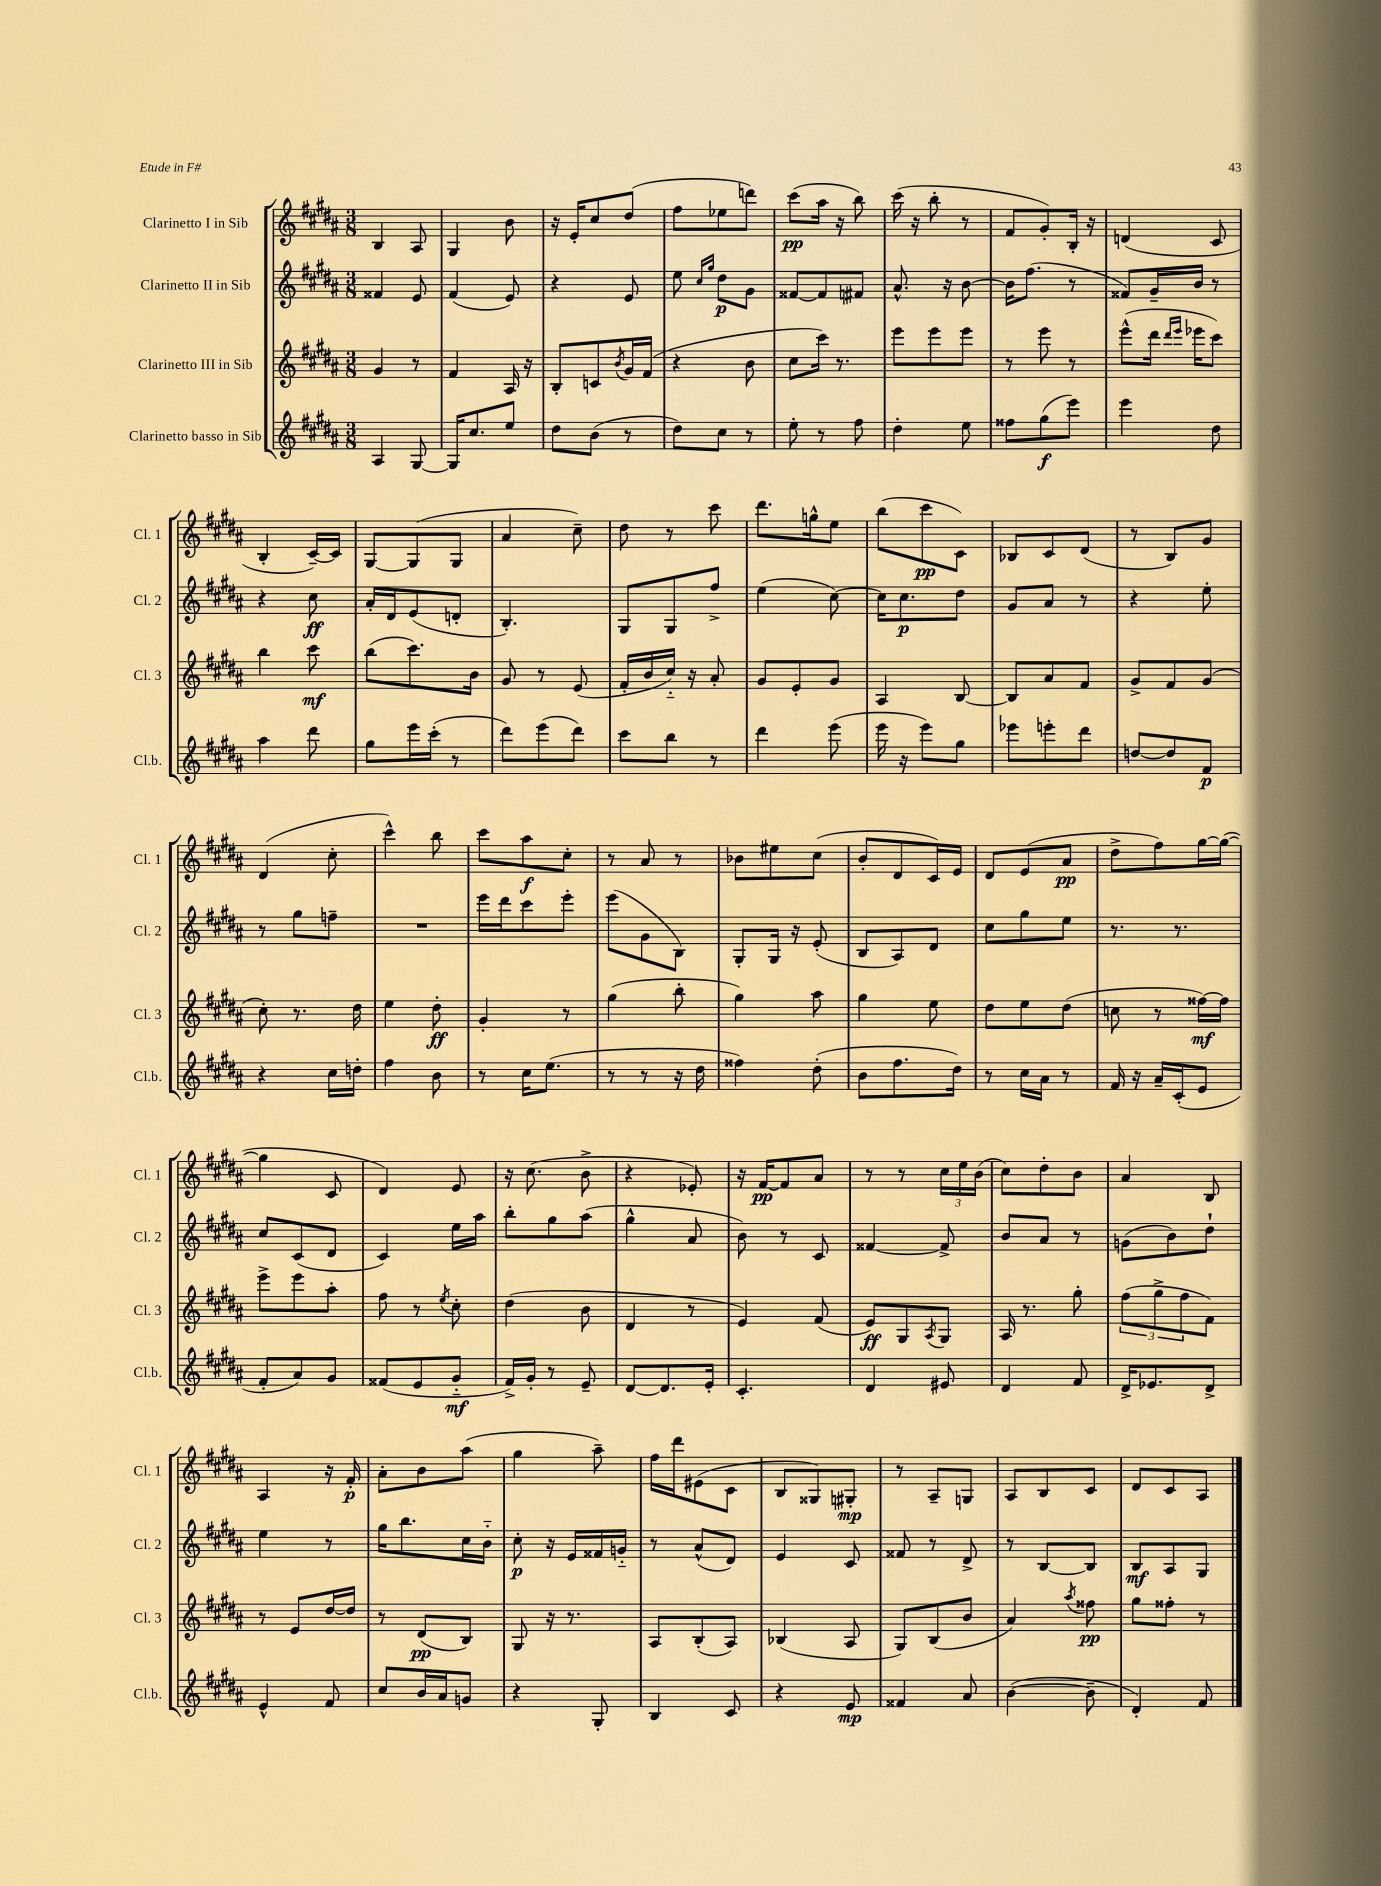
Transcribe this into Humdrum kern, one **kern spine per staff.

**kern	**kern	**kern	**kern
*staff4	*staff3	*staff2	*staff1
*clefG2	*clefG2	*clefG2	*clefG2
*k[f#c#g#d#a#]	*k[f#c#g#d#a#]	*k[f#c#g#d#a#]	*k[f#c#g#d#a#]
*M3/8	*M3/8	*M3/8	*M3/8
4A#/	4g#/	4f##/	4B/
[8G#/	8r	8e/	8A#/
=	=	=	=
16G#/]LK	4f#/	(4f#/	4G#/
8.cc#/	.	.	.
8ee/J	16A#/	8e/)	8b\
.	16r	.	.
=	=	=	=
8dd#\L	8B'/L	4r	16r
.	.	.	16e'/LK
(8b\J	8c/	.	8cc#/
.	8qb/	.	.
8r	16g#/L	8e/	(8dd#/J
.	(16f#/JJ	.	.
=	=	=	=
8dd#\L)	4r	8ee\	8ff#\L
.	.	16qqcc#/LL	.
.	.	16qqgg#/JJ	.
8cc#\J	.	8dd#\L	8ee-\
8r	8b\	8g#\J	8ddd\J)
=	=	=	=
8ee'\	8cc#\L	[8f##/L	(8ccc#\L
8r	16ccc#\Jk)	8f##/]	16aa#\Jk
.	8.r	.	16r
8ff#\	.	8f#/J	8bb\)
=	=	=	=
4dd#'\	8eee\L	8.a#^^/	(16ccc#\
.	.	.	16r
.	8eee\	.	8bb'\
.	.	16r	.
8ee\	8eee\J	[8b\	8r
=	=	=	=
8ff##\L	8r	16b\]LK	8f#/L
.	.	(8.ff#\J	.
(8gg#\	8eee\	.	8g#'/)
8eee\J)	8r	8r	16B'/Jk
.	.	.	16r
=	=	=	=
4eee\	(8eee^^\L	8f##/L)	(4d/
.	16ddd#\Jk	16g#~/L	.
.	16qqddd#/LL	.	.
.	16qqeee/JJ	.	.
.	16eee-\LK	16b/JJ	.
8dd#\	8ccc#\J)	8r	8c#/
=	=	=	=
4aa#\	4bb\	4r	4B'/
8ddd#\	8ccc#\	8cc#\	[16c#~/LL)
.	.	.	16c#/]JJ
=	=	=	=
8gg#\L	(8bb\L	16a#'/LL	[8G#/L
.	.	16d#/J	.
16eee\L	8.ccc#\)	(8e/	(8G#/]
(16ccc#'\JJ	.	.	.
8r	.	8d'/J	8G#/J
.	16b\Jk	.	.
=	=	=	=
8ddd#\L)	8g#/	4.B'/)	4a#/
(8eee\	8r	.	.
8ddd#\J)	(8e/	.	8cc#~\)
=	=	=	=
8ccc#\L	16f#'/LL	8G#/L	8dd#\
.	16b/	.	.
8bb\J	16cc#'~/JJ)	8G#/	8r
.	16r	.	.
8r	8a#'/	8ff#^/J	8ccc#\
=	=	=	=
4ddd#\	8g#/L	(4ee\	8.ddd#\L
.	8e'/	.	.
.	.	.	16gg^^\k
(8eee\	8g#/J	[8cc#\)	8ee\J
=	=	=	=
16eee\	4A#/	16cc#\]LK	(8bb\L
16r	.	8.cc#\	.
8eee\L)	.	.	8ccc#\
8gg#\J	[8B/	8dd#\J	8c#\J)
=	=	=	=
8eee-\L	8B/]L	8g#/L	8B-/L
8eee'\	8a#/	8a#/J	8c#/
8ddd#\J	8f#/J	8r	(8d#/J
=	=	=	=
[8dd/L	8g#^/L	4r	8r
8dd/]	8f#/	.	8B/L)
8f#/J	(8g#/J	8ee'\	8g#/J
=	=	=	=
4r	8cc#'\)	8r	(4d#/
.	8.r	8gg#\L	.
16cc#\LL	.	8ff~\J	8cc#'\
16dd'\JJ	16dd#\	.	.
=	=	=	=
4ff#\	4ee\	4.r	4ccc#^^\)
8b\	8dd#'\	.	8bb\
=	=	=	=
8r	4g#'/	16eee\LL	8ccc#\L
.	.	16ddd#\J	.
16cc#\LK	.	8ccc#\	8aa#\
(8.ee\J	.	.	.
.	8r	8eee'\J	8cc#'\J
=	=	=	=
8r	(4gg#\	(8eee\L	8r
8r	.	8g#\	8a#/
16r	8bb'\	8B\J)	8r
16dd#\	.	.	.
=	=	=	=
4ff##\)	4gg#\)	8G#'/L	8b-\L
.	.	16G#/Jk	8ee#\
.	.	16r	.
(8dd#'\	8aa#\	(8e'/	(8cc#\J
=	=	=	=
8b\L	4gg#\	8B/L	8b'/L
8.ff#\	.	8A#/)	8d#/
.	8ee\	8d#/J	16c#/L)
16dd#\Jk)	.	.	16e/JJ
=	=	=	=
8r	8dd#\L	8cc#\L	8d#/L
16cc#\LL	8ee\	8gg#\	(8e/
16a#\JJ	.	.	.
8r	(8dd#\J	8ee\J	8a#/J
=	=	=	=
16f#/	8cc\	8.r	8dd#^\L
16r	.	.	.
16a#~/LL	8r	.	8ff#\)
(16c#'/J	.	8.r	.
8e/J	[16ff##\LL)	.	[16gg#\L
.	16ff##\]JJ	.	(16gg#\_JJ
=	=	=	=
8f#'/L	8eee^\L	8cc#/L	4gg#\]
8a#/)	8eee\	(8c#/	.
8g#/J	8aa#'\J	8d#/J	8c#/
=	=	=	=
(8f##/L	8ff#\	4c#/)	4d#/)
8e/	8r	.	.
.	8qee/	.	.
8g#'~/J	8cc#'\	16ee\LL	8e/
.	.	16aa#\JJ	.
=	=	=	=
16f#^/LL)	(4dd#\	8bb'\L	16r
16g#'/JJ	.	.	(8.cc#\
8r	.	8gg#\	.
8e~/	8b\	(8aa#\J	8b^\
=	=	=	=
[8d#/L	4d#/	4gg#^^\	4r
8.d#/]	.	.	.
.	8r	8a#/	8e-'/)
16e'/Jk	.	.	.
=	=	=	=
4.c#'/	4e/)	8b\)	16r
.	.	.	[16f#/LK
.	.	8r	8f#/]
.	(8f#/	8c#/	8a#/J
=	=	=	=
4d#/	8e/L)	[4f##/	8r
.	8G#/	.	8r
.	8qA#/	.	.
8e#/	8G#/J	8f##^/]	24cc#\LL
.	.	.	24ee\
.	.	.	(24b\JJ
=	=	=	=
4d#/	16A#/	8b/L	8cc#\L)
.	8.r	.	.
.	.	8a#/J	8dd#'\
8f#/	8gg#'\	8r	8b\J
=	=	=	=
16d#^/LK	(12ff#\L	(8g\L	4a#/
8.e-/	.	.	.
.	12gg#^\	.	.
.	.	8b\)	.
.	12ff#\	.	.
8d#^/J	8f#\J)	8dd#`\J	8B/
=	=	=	=
4e^^/	8r	4ee\	4A#/
.	8e/L	.	.
8f#/	[16dd#/L	8r	16r
.	16dd#/]JJ	.	16f#'/
=	=	=	=
8cc#/L	8r	16gg#\LK	8a#'\L
.	.	8.bb\	.
16b/L	(8d#/L	.	8b\
16a#/J	.	.	.
8g/J	8B/J)	16cc#\L	(8aa#\J
.	.	16b'~\JJ	.
=	=	=	=
4r	8G#/	8cc#'\	4gg#\
.	16r	16r	.
.	8.r	16e/LL	.
8G#'/	.	16f##/	8aa#~\)
.	.	16g'~/JJ	.
=	=	=	=
4B/	8A#/L	8r	16ff#\LL
.	.	.	16ddd#\J
.	(8B'/	(8a#^^/L	(8e#\
8c#/	8A#/J)	8d#/J)	8c#\J
=	=	=	=
4r	(4B-/	4e/	8B/L
.	.	.	8G##/)
8e/	8A#/	8c#/	8G#'/J
=	=	=	=
4f##/	8G#/L)	8f##/	8r
.	(8B/	8r	8A#~/L
8a#/	8b/J	8d#^/	8G/J
=	=	=	=
([4b\	4a#/)	8r	8A#/L
.	.	[8B/L	8B/
.	8qaa#/	.	.
8b~\]	8ff##\	8B/]J	8c#/J
=	=	=	=
4d#'/)	8gg#\L	8B/L	8d#/L
.	8ff##'\J	8A#/	8c#/
8f#/	8r	8G#/J	8A#/J
==	==	==	==
*-	*-	*-	*-
